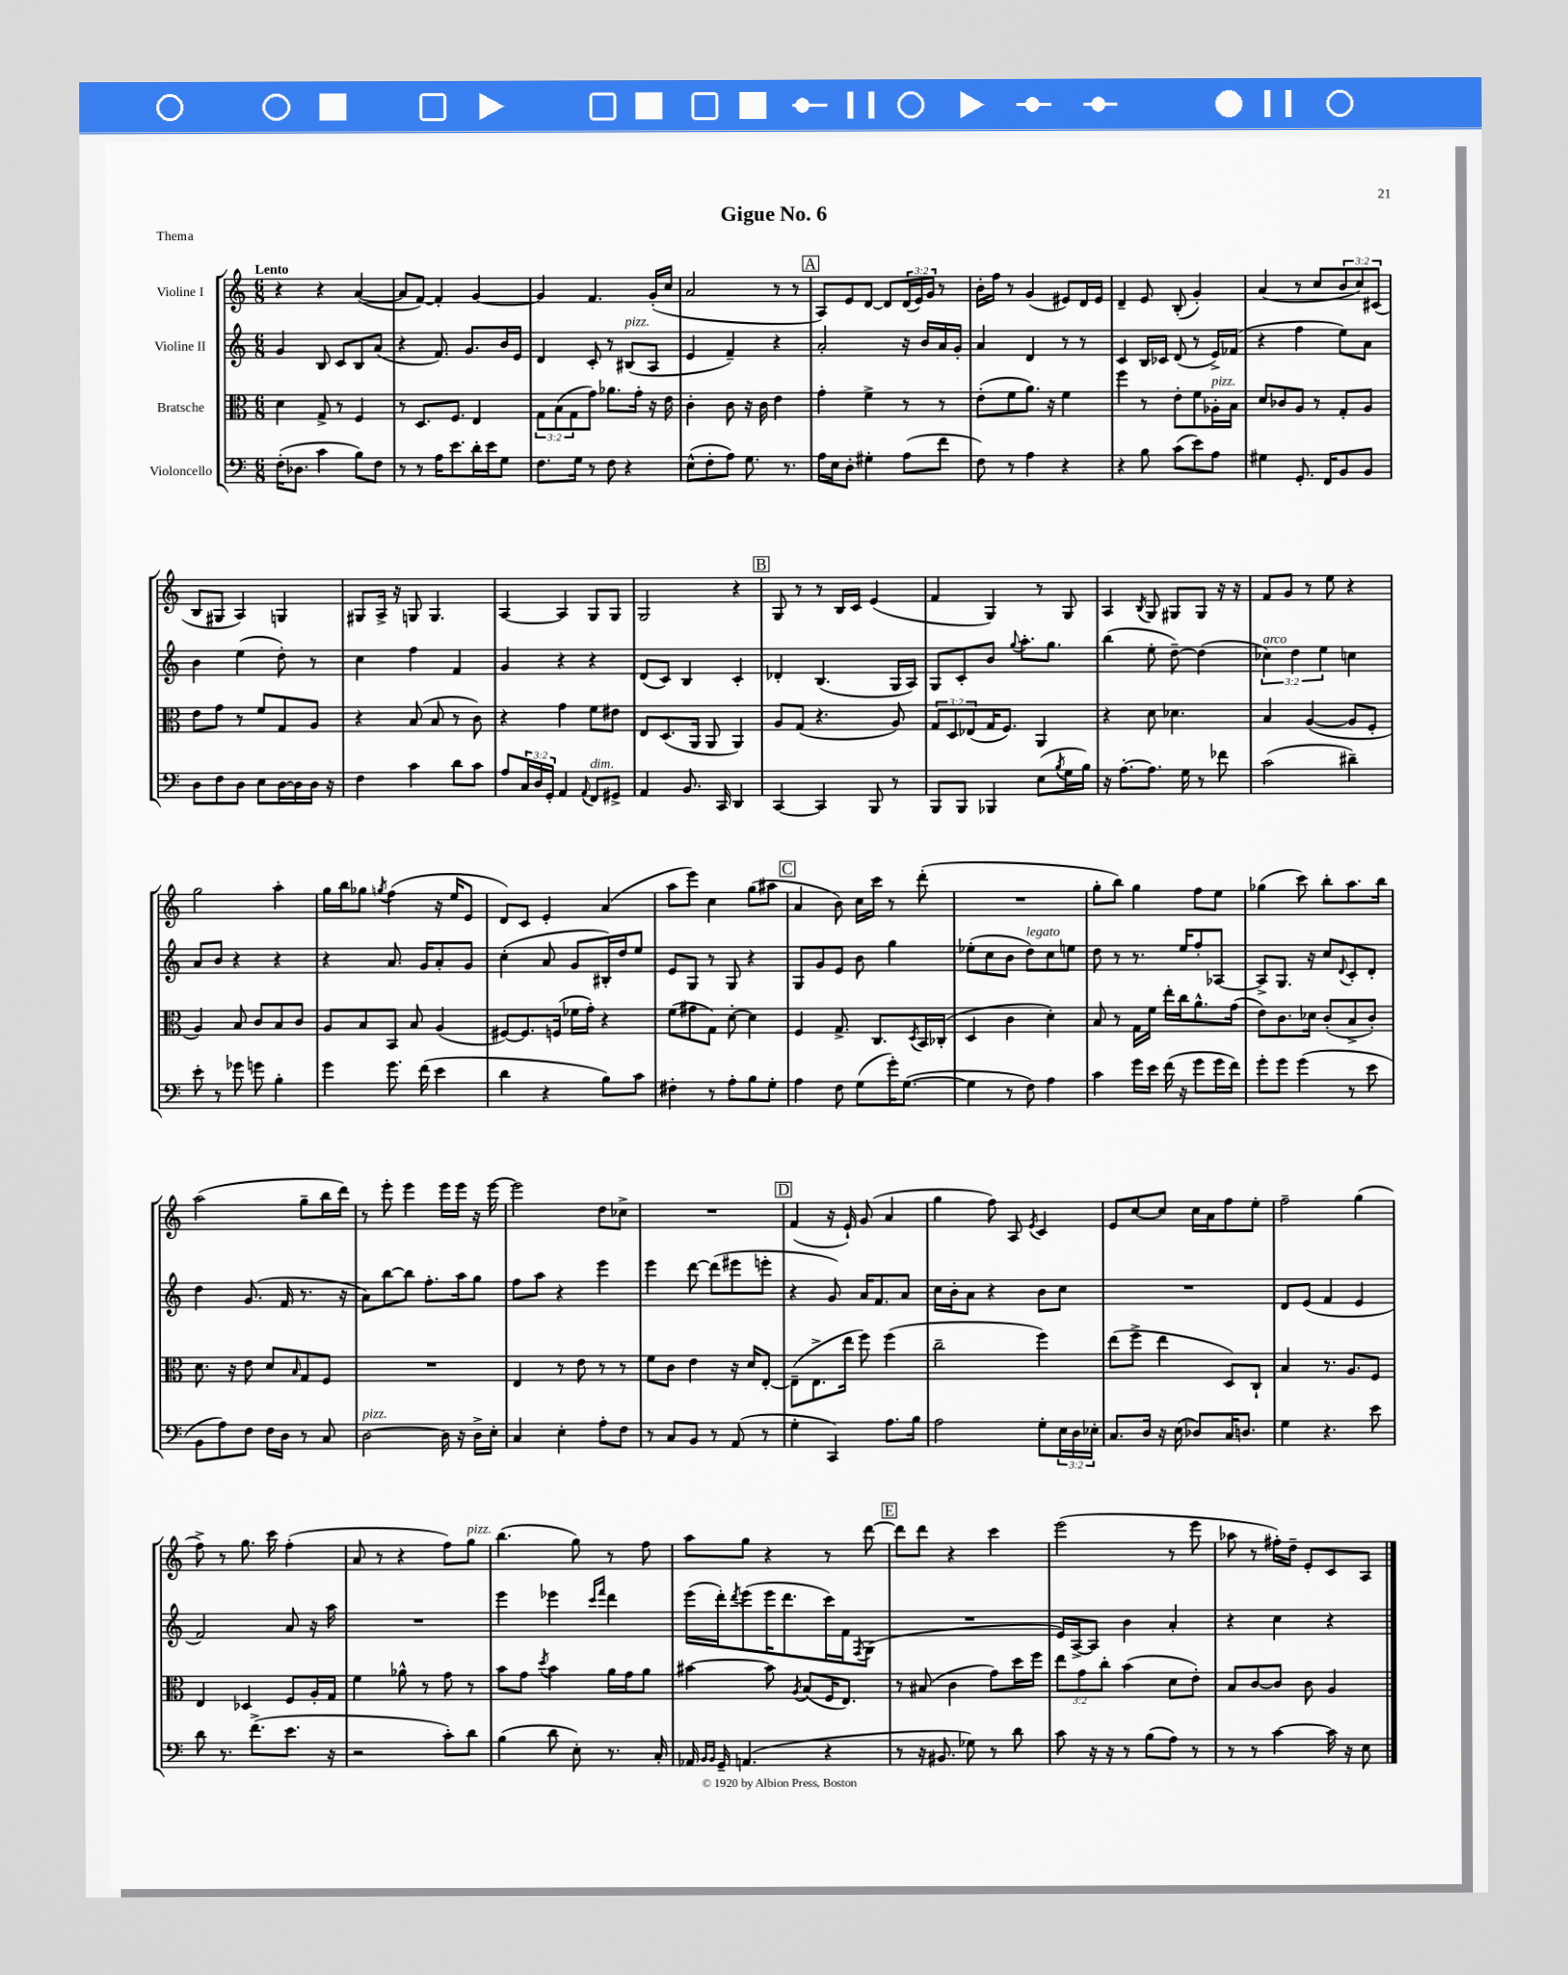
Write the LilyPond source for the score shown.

\header { title = "Gigue No. 6" piece = "Thema" }
<<
\new StaffGroup <<
\new Staff = "s0" \with { instrumentName = "Violine I" } {
    \clef treble \key c \major \numericTimeSignature \time 6/8 \override Staff.TupletNumber.text = #tuplet-number::calc-fraction-text \tempo "Lento"
    r4 r4 a'4~( |
    a'8 f'8~) f'4-. g'4~ |
    g'4 f'4. g'16-.( c''16 |
    a'2 r8 r8 |
    \mark \markup { \box "A" } a8) e'8 d'8~ d'8 \tuplet 3/2 { d'16( e'16) g'16 } r8 |
    b'16-. f''16 r8 g'4( eis'8) d'16 eis'16 |
    d'4-- e'8 b8-.( g'4-.) |
    a'4( r8 c''8 \tuplet 3/2 { b'8 c''8) cis'8( } |
    b8 gis8 a4) g4 |
    gis8 a16-> r16 g8 g4. |
    a4~ a4 g8 g8 |
    g2 r4 |
    \mark \markup { \box "B" } g8 r8 r8 b16 c'16 e'4( |
    f'4 g4) r8 g8 |
    a4 \acciaccatura { b8 } g8 gis8 gis8 r16 r16 |
    f'8 g'8 r8 e''8 r4 |
    g''2 a''4-. |
    g''16 b''16 ges''8 \acciaccatura { g''8 } f''4( r16 e''16 e'8 |
    d'8) c'8 e'4-. a'4( |
    a''8 e'''8) c''4 g''8( ais''8 |
    \mark \markup { \box "C" } a'4 b'8) c''16 c'''16 r8 d'''8-.( |
    R2. |
    g''8-. b''8) g''4 f''8 e''8 |
    ges''4( c'''8) b''8-. a''8. b''16 |
    a''2( g''8-- b''16 d'''16) |
    r8 e'''8-. e'''4 e'''16 e'''16 r16 e'''16~ |
    e'''2 d''8 ces''8-> |
    R2. |
    \mark \markup { \box "D" } f'4( r16 e'16-!) g'8( a'4 |
    g''4 f''8) a8 \acciaccatura { e'8 } c'4 |
    e'8 c''8~ c''8 c''16 a'16 f''8 e''8-. |
    f''2-- g''4( |
    f''8->) r8 g''8. c'''16 f''4-.( |
    a'8 r8 r4 f''8) g''8^\markup { \italic "pizz." } |
    b''4.( g''8) r8 f''8 |
    a''8 g''8 r4 r8 d'''8~ |
    \mark \markup { \box "E" } d'''8 d'''8 r4 c'''4 |
    e'''2( r8 e'''8 |
    aes''8 r8 fis''16-.) d''16-- e'8-. c'8 a8 \bar "|." |
}
\new Staff = "s1" \with { instrumentName = "Violine II" } {
    \clef treble \key c \major \numericTimeSignature \time 6/8 \override Staff.TupletNumber.text = #tuplet-number::calc-fraction-text
    g'4 b8 c'8 b8 a'8( |
    r4 f'8.) g'8. b'16 e'16 |
    d'4 c'8-. r8 bis8^\markup { \italic "pizz." }( a8 |
    e'4 f'4--) r4 |
    \mark \markup { \box "A" } a'2-. r16 b'16 a'16 g'16-. |
    a'4 d'4 r8 r8 |
    c'4 b16 ces'16 d'8( r8 e'16->) fes'16( |
    r4 f''4 e''8) a'8 |
    b'4 e''4( d''8-.) r8 |
    c''4 f''4 f'4 |
    g'4 r4 r4 |
    d'8( c'8) b4 c'4-. |
    \mark \markup { \box "B" } des'4-. b4.( g16 a16) |
    g8 c'8-. b'8 \appoggiatura { g''8 } a''8.-. g''8. |
    b''4( e''8-. d''8~--) d''4( |
    \tuplet 3/2 { ces''4^\markup { \italic "arco" }) d''4 e''4 } c''4 |
    a'8 b'8 r4 r4 |
    r4 a'8. g'16 a'8-. g'8 |
    c''4-.( a'8 g'8 bis16-.) d''16 e''8 |
    e'8 g8 r8 g8 r4 |
    \mark \markup { \box "C" } g8 g'8 e'8 b'8 g''4 |
    ees''8-.( c''8 b'8 d''8^\markup { \italic "legato" }) c''8 e''8 |
    d''8 r8 r8. e''16 f''8-. aes8~ |
    aes8-> g8. r16 c''8 \appoggiatura { d'8 } c'8-. d'8-. |
    d''4 g'8.( f'16 r8. r16 |
    a'8) b''8~ b''8 f''8.-. a''16 g''8 |
    f''8 a''8 r4 e'''4 |
    e'''4 d'''8~ d'''8( eis'''8 e'''8-. |
    \mark \markup { \box "D" } r4 g'8) a'16 f'8. a'8 |
    c''16 b'16-. a'8 r4 b'8 c''8 |
    R2. |
    d'8 e'8( f'4 e'4 |
    f'2) a'8 r16 a''16 |
    R2. |
    e'''4 ees'''4 \grace { c'''16 f'''16 } d'''4 |
    e'''16( d'''16-.) \acciaccatura { d'''8 } e'''8( e'''16 d'''8. c'''16) f'16 \acciaccatura { f8 } g8( |
    \mark \markup { \box "E" } R2. |
    e'16) a16~-> a8 b'4 a'4-. |
    r4 c''4 r4 \bar "|." |
}
\new Staff = "s2" \with { instrumentName = "Bratsche" } {
    \clef alto \key c \major \numericTimeSignature \time 6/8 \override Staff.TupletNumber.text = #tuplet-number::calc-fraction-text
    d'4 g8-> r8 f4 |
    r8 d8. f8. e4 |
    \tuplet 3/2 { g8 b8( g8 } g'8) aes'8. g'16-. r16 e'16 |
    c'4-. c'8 r16 c'16 e'4 |
    \mark \markup { \box "A" } g'4-. f'4-> r8 r8 |
    e'8-.( f'8 a'8.) r16 f'4 |
    f''4 r8 e'8-. f'8 aes16-.^\markup { \italic "pizz." } b16 |
    d'8 ces'8 a8 r8 g8-. a8 |
    e'8 g'8 r8 f'8 g8 a8 |
    r4 b8( b8 r8 c'8) |
    r4 g'4 f'8 eis'8 |
    e8 d8.( a,16 a,8 a,4) |
    \mark \markup { \box "B" } a8 g8( r4. a8) |
    \tuplet 3/2 { g8 d8 ees8( } g16 f8.) a,4 |
    r4 d'8 des'4. |
    b4 a4~( a8 f8-. |
    a4) b8 c'8 b8 c'8 |
    a8 b8 b,8 b8 a4( |
    fis8~) fis8. f16( fes'16 g'16-.) r4 |
    f'8( gis'8 g8) d'8~-. d'4 |
    \mark \markup { \box "C" } f4 g8.-> c8. \acciaccatura { d8 } b,16 ces16-.( |
    d4 c'4 d'4-.) |
    b8 r8 g16 f'16 e''16-. c''16 a'8.-^ g'16( |
    e'8) c'8. des'16 c'8-.( b8-> c'8-.) |
    d'8. r16 e'8 d'8 \grace { b16 } g8 f8 |
    R2. |
    e4 r8 e'8 r8 r8 |
    f'8 c'8 e'4 r16 d'16 e8~-. |
    \mark \markup { \box "D" } e8--( e8.-> e''16 f''8) f''4( |
    c''2-- f''4) |
    e''8( f''8-> e''4 d8) c8-! |
    b4 r8. a8. f8 |
    e4 des4 f8 a16-. g16 |
    f'4 aes'8-^ r8 g'8 r8 |
    b'8 g'8 \acciaccatura { d''8 } b'4 a'16 g'16 a'8 |
    bis'4~ bis'8 \acciaccatura { a8 } b8( f16 e8.) |
    \mark \markup { \box "E" } r8 bis8( c'4 g'8) d''16 f''16 |
    \tuplet 3/2 { e''8 g'8 c''8-. } b'4( d'8 e'8-.) |
    b8 c'8~ c'8 c'8 a4 \bar "|." |
}
\new Staff = "s3" \with { instrumentName = "Violoncello" } {
    \clef bass \key c \major \numericTimeSignature \time 6/8 \override Staff.TupletNumber.text = #tuplet-number::calc-fraction-text
    f16-.( des8. c'4 b8) f8 |
    r8 r8 a16 e'8. d'16-. e'16 g8 |
    f8. g16 r8 f8 r4 |
    e8-^( f8-. a8) g8. r8. |
    \mark \markup { \box "A" } a16 e16 d8-. gis4-. a8( f'8 |
    f8) r8 a4 r4 |
    r4 b8 c'8( e'8) a8 |
    gis4 g,8.-. f,16 b,8 b,8 |
    d8 f8 d8 e8 d16~ d16 d16 r16 |
    f4 c'4 d'8 c'8 |
    a8 \tuplet 3/2 { c16 d16 g,16-. } a,4 \appoggiatura { a,8 } f,8^\markup { \italic "dim." } gis,8-> |
    a,4 b,8. c,16 d,4 |
    \mark \markup { \box "B" } c,4~ c,4 b,,8 r8 |
    b,,8 b,,8 bes,,4 e8( \acciaccatura { b8 } g16 b16) |
    r16 a8.~-. a8. g16 r8 fes'8 |
    c'2( dis'4--) |
    e'8-. r8 ges'8 g'8 b4-. |
    g'4 g'8. f'16( e'4 |
    d'4 r4 b8) c'8 |
    fis4-. r8 a8-. b8 g8-. |
    \mark \markup { \box "C" } a4 f8 g8( g'16-.) g8.~( |
    g4 r8 f8) a4 |
    c'4 g'16 e'16 f'16( r16 g'8 g'16 f'16) |
    g'8-. g'8 g'4( r8 e'8 |
    b,8 a8) f8 f16 d16 r8 c8 |
    d2~^\markup { \italic "pizz." } d16 r16 d16-> e16-. |
    c4 e4-. a8-. f8 |
    r8 c8 b,8 r8 a,8( r8 |
    \mark \markup { \box "D" } g4-. c,4) a8. b16 |
    a2 g8-. \tuplet 3/2 { e16 d16 ees16-. } |
    c8. d16 r16 e16( des8) c16 d8. |
    g4 r4. e'8 |
    d'8 r8. f'8.->( e'8. r16 |
    r2 c'8-.) d'8 |
    b4( d'8 e8-.) r8. c16-. |
    aes,16 \grace { b,16 b,16 } g,16-- a,4.( r4 |
    \mark \markup { \box "E" } r8 r16 bis,8. ges8) r8 d'8 |
    c'8 r16 r16 r8 b8( a8) r8 |
    r8 r8 c'4~ c'16 r16 e8 \bar "|." |
}
>>
>>
\layout { \context { \Score \remove "Bar_number_engraver" } }
